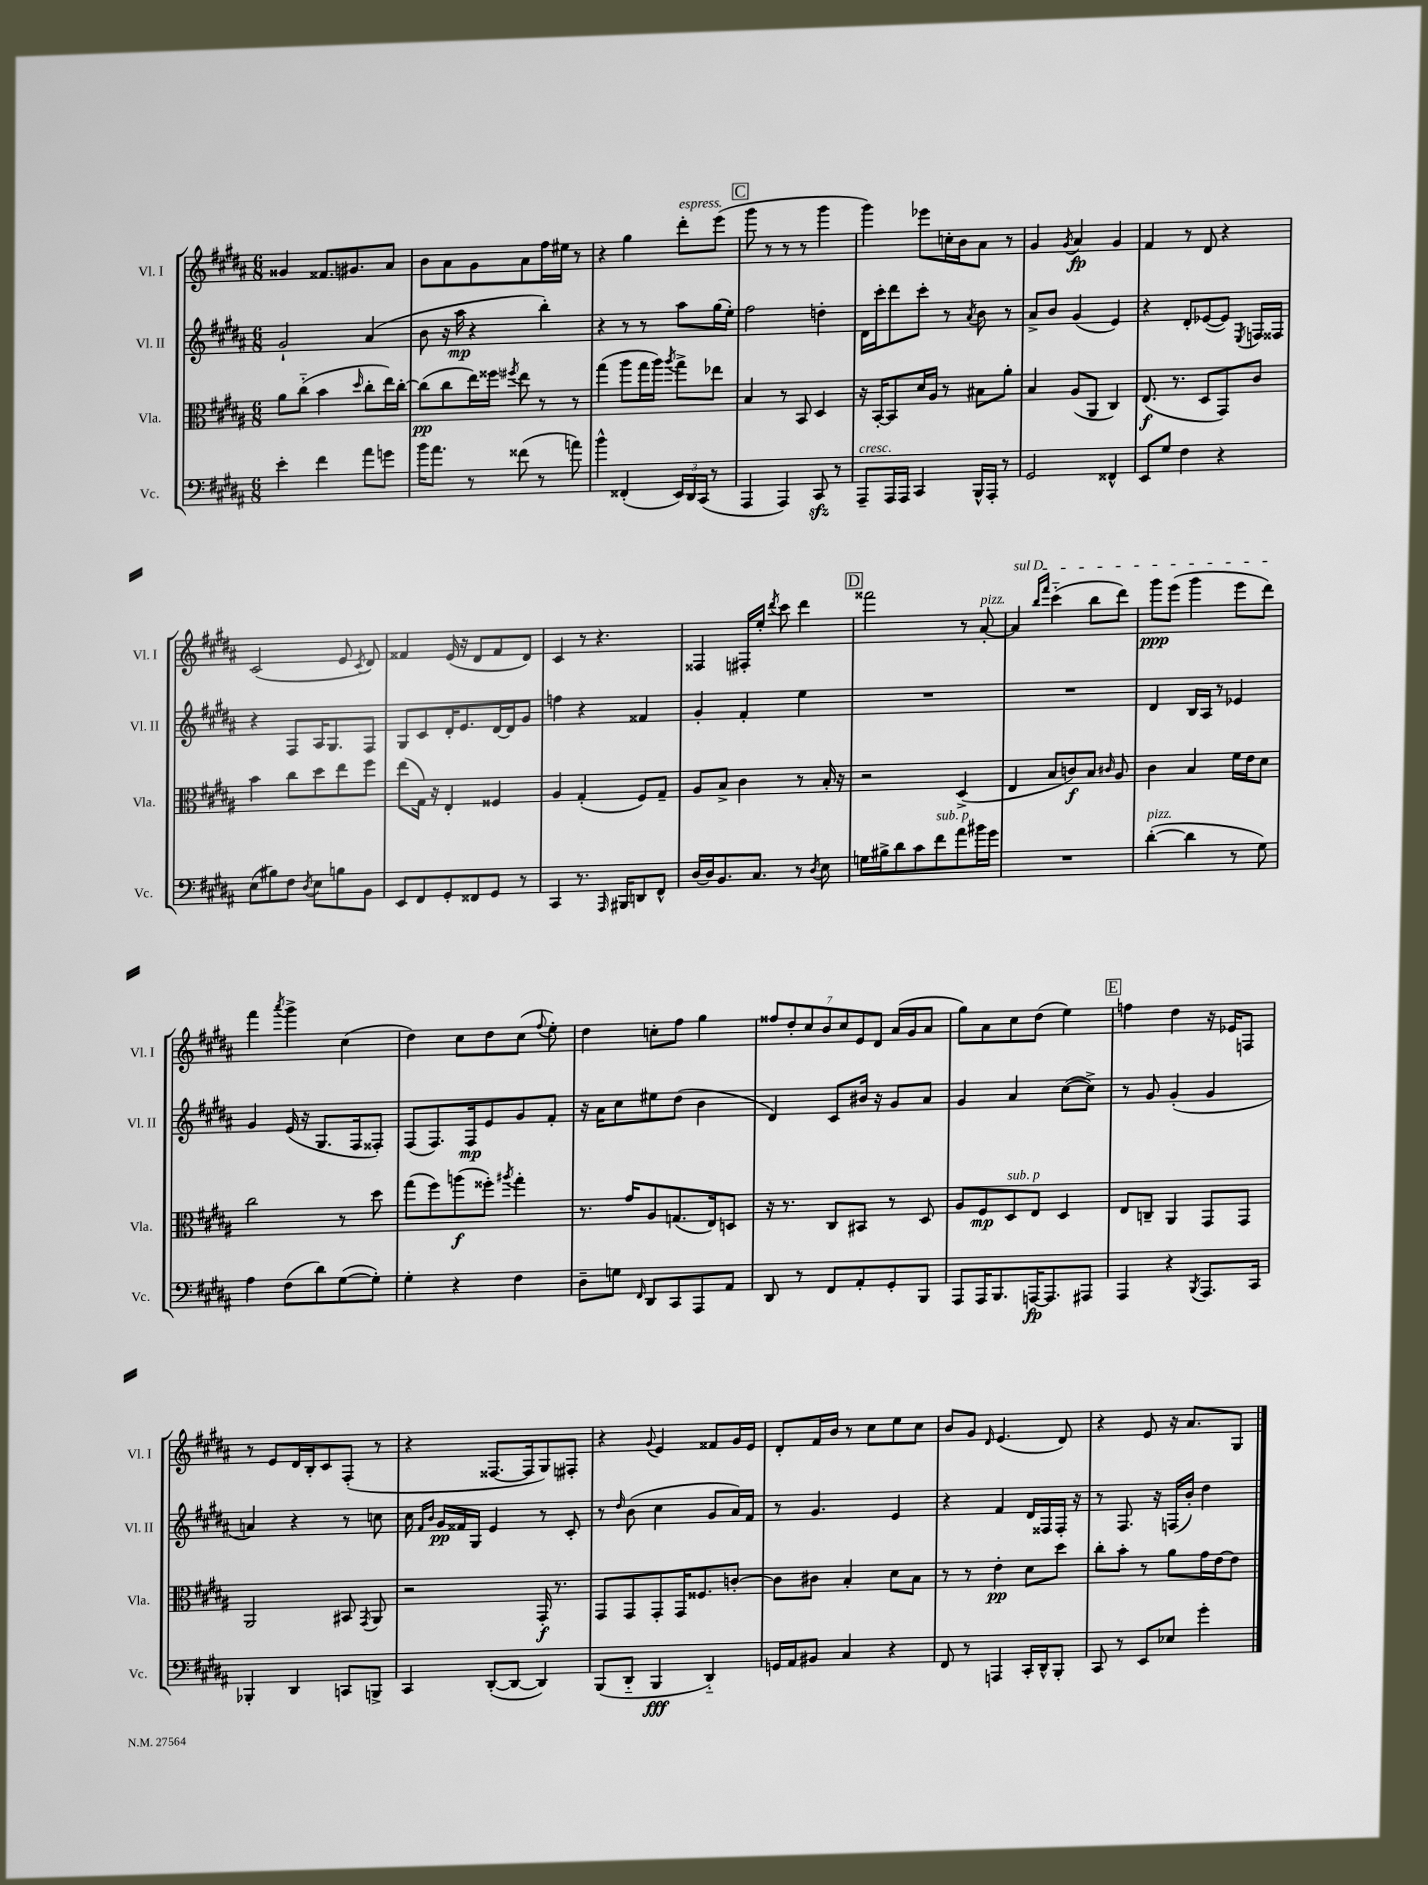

**kern	**kern	**kern	**kern
*staff4	*staff3	*staff2	*staff1
*clefF4	*clefC3	*clefG2	*clefG2
*k[f#c#g#d#a#]	*k[f#c#g#d#a#]	*k[f#c#g#d#a#]	*k[f#c#g#d#a#]
*M6/8	*M6/8	*M6/8	*M6/8
4e'\	8a#\L	2g#`/	4g##/
.	(8cc#'~\J	.	.
4f#\	4b\	.	8.f##/L
.	.	.	8.g#/
.	16qqdd#/	.	.
8a#\L	8cc#'\L	(4a#/	.
8g\J	16ee\L)	.	8a#/J
.	[16cc#'\JJ	.	.
=	=	=	=
16b\LK	(8cc#\]L	8b\	8b\L
8.a#\J	.	.	.
.	8cc#\	16r	8a#\
.	.	16aa#\	.
8r	16ee\L)	4r	8g#\
.	16ff##\JJ	.	.
.	8qff#/	.	.
(8f##\	8ee\	.	8a#\
8r	8r	4bb'\)	16ff#\L
.	.	.	16ee#\JJ
8a\)	8r	.	8r
=	=	=	=
4b^^\	(4gg#\	4r	4r
(4FF##'/	8aa#\L	8r	4gg#\
.	16gg#\L	8r	.
.	16aa#\JJ)	.	.
.	8qaa#/	.	.
24EE/LL)	8gg#^\L	8aa#\L	8ddd#'\L
24DD#/	.	.	.
(24CC#/JJ	.	.	.
8r	8ee-\J	(16gg#\L	(8eee\J
.	.	16ee'\JJ)	.
=	=	=	=
4AAA#/	4B/	2ff#\	8ggg#\
.	.	.	8r
4AAA#/)	8r	.	8r
.	8BB/	.	8r
8CC#/	4D#/	4dd'\	4ggg#\
8r	.	.	.
=	=	=	=
8AAA#~/L	16r	16d#\LL	4ggg#\)
.	[16BB'/LK	16ccc#'\J	.
16AAA#/L	8BB/]	8ddd#\	.
16AAA#/JJ	.	.	.
4CC#/	16d#/L	8ccc#'\J	8eee-\L
.	16A#/JJ	.	.
.	8r	8r	16cc'\L
.	.	.	16b\J
.	.	8qa#/	.
16BBB^^/LL	8B#\L	8b\	8a#\J
16AAA#'/JJ	.	.	.
8r	8a#'\J	8r	8r
=	=	=	=
2GG#/	4B/	8a#^/L	4g#/
.	.	8b/J	.
.	.	.	8qg#/
.	(8A#/L	(4g#/	4a#/
.	8AA#/J	.	.
4FF##^^/	4C#/)	4e/)	4g#/
=	=	=	=
8EE/L	(8.E/	4r	4f#/
8G#/J	.	.	.
.	8.r	.	.
4F#\	.	8d#'/L	8r
.	8D#/L	([8e-/	8d#/
4r	8GG#/)	8e-/]J)	4r
.	.	8qE/	.
.	8c#/J	16F/LL	.
.	.	16F##/JJ	.
=	=	=	=
(8E\L	4b\	4r	(2c#/
8B#\)	.	.	.
8F#\J	8cc#\L	8F#/L	.
8qD#/	.	.	.
8E\L	8dd#\	16A#/K	.
.	.	8.G#/	.
8B\	8ee\	.	8e/
.	.	.	8qc#/
8BB\J	8ff#\J	8F#/J	8d#/)
=	=	=	=
8EE/L	(8ee\L	8G#/L	4f##/
8FF#/	16G#\Jk)	8c#/	.
.	16r	.	.
8GG#'/	4E'/	16d#'/K	(16e/
.	.	8.e/	16r
8FF##/	.	.	8d#/L
8GG#/J	4F##/	[16d#/L	8f##/
.	.	16d#/]J	.
8r	.	8g#/J	8d#/J)
=	=	=	=
4CC#/	4A#/	4ff\	4c#/
8.r	(4G#'/	4r	8r
.	.	.	4.r
16qqAAA#/	.	.	.
16BBB#/LK	.	.	.
8DD/	8F#/L)	4f##/	.
8FF#^^/J	8G#~/J	.	.
=	=	=	=
[16D#/LL	8A#/L	4g#'/	4F##/
16D#/]J	.	.	.
8.BB/	8B^/J	.	.
.	4c#\	4f#'/	16F#'/LL
8.C#/J	.	.	16ee'/JJ
.	.	.	8qddd#/
.	.	.	8ccc#\
8r	8r	4ee\	4ddd#\
8qD#/	.	.	.
8E\	16B'/	.	.
.	16r	.	.
=	=	=	=
16G\LL	2r	2.r	2fff##\
16B#^\J	.	.	.
8d#\	.	.	.
8c#\	.	.	.
8f#\	.	.	.
8a#\	(4D#^/	.	8r
16b#\L	.	.	[8a#'/
16g#\JJ	.	.	.
=	=	=	=
2.r	4E/	2.r	4a#/]
.	.	.	16qqbb/LL
.	.	.	16qqfff#/JJ
.	8B/L	.	(4ccc#'~\
.	8c/)	.	.
.	8B/J	.	8bb\L
.	16qqc#/	.	.
.	8A#/	.	8ddd#\J)
=	=	=	=
([4d#'\	4c#\	4d#/	8ggg#\L
.	.	.	(8eee\J
4d#\]	4B/	16B/LL	4ggg#\
.	.	16A#/JJ	.
.	.	8r	.
8r	16f#\LL	4e-/	8eee\L
.	16e\J	.	.
8G#\)	8d#\J	.	8ddd#\J)
=	=	=	=
4A#\	2cc#\	4g#/	4fff#\
.	.	.	8qaaa#/
(8F#\L	.	(16e/	4ggg#^\
.	.	16r	.
8d#\)	.	8.G#/L	.
([8G#\	8r	.	(4cc#\
.	.	16F#/k	.
8G#'\]J)	8dd#\	8F##'/J)	.
=	=	=	=
4G#'\	(8gg#\L	(8F#/L	4dd#\)
.	8ff#\)	8.F#/)	.
4r	(8aa\	.	8cc#\L
.	.	16F#/k	.
.	8ff##'\J)	8e/	8dd#\
.	8qaa#/	.	.
4F#\	4gg#'\	8g#/	(8cc#\J
.	.	.	8qqff#/
.	.	8f#'/J	8ee'\)
=	=	=	=
8D#~\L	8.r	16r	4dd#\
.	.	16a#\LK	.
8G\J	.	8cc#\	.
.	16g#/LK	.	.
16qqFF#/	.	.	.
8DD#/L	8A#/	8ee#\	8cc'\L
8CC#/	(8.G/	(8dd#\J	8ff#\J
8AAA#/	.	4b\	4gg#\
.	16E/k)	.	.
8AA#/J	8D/J	.	.
=	=	=	=
8DD#/	16r	4d#/)	14ff##/L
.	8.r	.	.
.	.	.	14dd#'/
8r	.	.	.
.	.	.	14cc#/
.	.	.	14b/
8FF#/L	8C#/L	8c#/L	.
.	.	.	14cc#/
.	.	.	14e/
8AA#'/	8BB#/J	16b#/Jk	.
.	.	.	14d#/J
.	.	16r	.
8GG#'/	8r	8g#/L	(16a#/LL
.	.	.	16g#/J
8BBB/J	8D#/	8a#/J	8a#/J
=	=	=	=
8AAA#/L	8A#/L	4g#/	8gg#\L)
16AAA#/K	8F#/	.	8a#\
8.BBB/	.	.	.
.	8D#/	4a#/	8cc#\
[16AAA/K	8E/J	.	(8dd#\J
8.AAA/]	.	.	.
.	4D#/	([8cc#\L	4ee\)
8AAA#/J	.	8cc#^\]J)	.
=	=	=	=
4AAA#/	8E/L	8r	4ff\
.	8C~/J	8g#/	.
4r	4AA#/	(4g#'/	4dd#\
8qBBB/	.	.	.
8.AAA#/L	8GG#/L	4g#/	16r
.	.	.	16e-/LK
.	8GG#/J	.	8F/J
16CC#/Jk	.	.	.
=	=	=	=
4BBB-'/	2AA#/	4a/)	8r
.	.	.	8e/L
4DD#/	.	4r	16d#/L
.	.	.	16B'/J
.	.	.	8c#/
8CC/L	8BB#/	8r	(8F#'/J
.	8qGG#/	.	.
8BBB^/J	8AA#/	8cc\	8r
=	=	=	=
4CC#/	2r	16cc#\	4r
.	.	16qqf#/LL	.
.	.	16qqb/JJ	.
.	.	16g#/LL	.
.	.	16f##/	.
.	.	16G#/JJ	.
([8DD#'/L	.	4e/	[8.F##/L
8DD#/_J	.	.	.
.	.	.	16F##/]k
4DD#/])	16GG#'/	8r	8G#/)
.	8.r	.	.
.	.	8c#'/	8F#'/J
=	=	=	=
(8BBB/L	8GG#/L	8r	4r
.	.	16qqdd#/	.
8DD#'~/J	8GG#/	(8b\	.
.	.	.	8qqg#/
4BBB/	8GG#'/	4cc#\	4e/
.	16GG#/K	.	.
.	8.F##/	.	.
4DD#'~/)	.	8g#/L	8f##/L
.	[8c'/J	16a#/L)	16g#/L
.	.	16f#/JJ	16e/JJ
=	=	=	=
16GG/LL	8c\]L	8r	8d#'/L
16AA#/J	.	.	.
8BB#/J	8c#\J	4.g#/	16f#/L
.	.	.	16b/JJ
4C#/	4B'/	.	8r
.	.	.	8cc#\L
4r	8d#\L	4e/	8ee\
.	8B\J	.	8cc#\J
=	=	=	=
8FF#/	8r	4r	8b/L
8r	8r	.	8g#/J
.	.	.	16qqd#/
4AAA/	4e'\	4f#/	(4.e/
16CC#'/LL	8d#\L	16d#/LL	.
16DD#^^/J	.	16F##/	.
8BBB'/J	8dd#\J	16F##'/JJ	8d#/)
.	.	16r	.
=	=	=	=
8CC#/	8cc#'\L	8r	4r
8r	8b'\J	8.F#/	.
8EE/L	8r	.	8e/
.	.	16r	.
8E-/J	8a#\L	(16F/LL	16r
.	.	16b'/JJ)	8.a#/L
4g#'\	16g#\L	4dd#\	.
.	[16e\J	.	.
.	8e\]J	.	8G#/J
==	==	==	==
*-	*-	*-	*-
